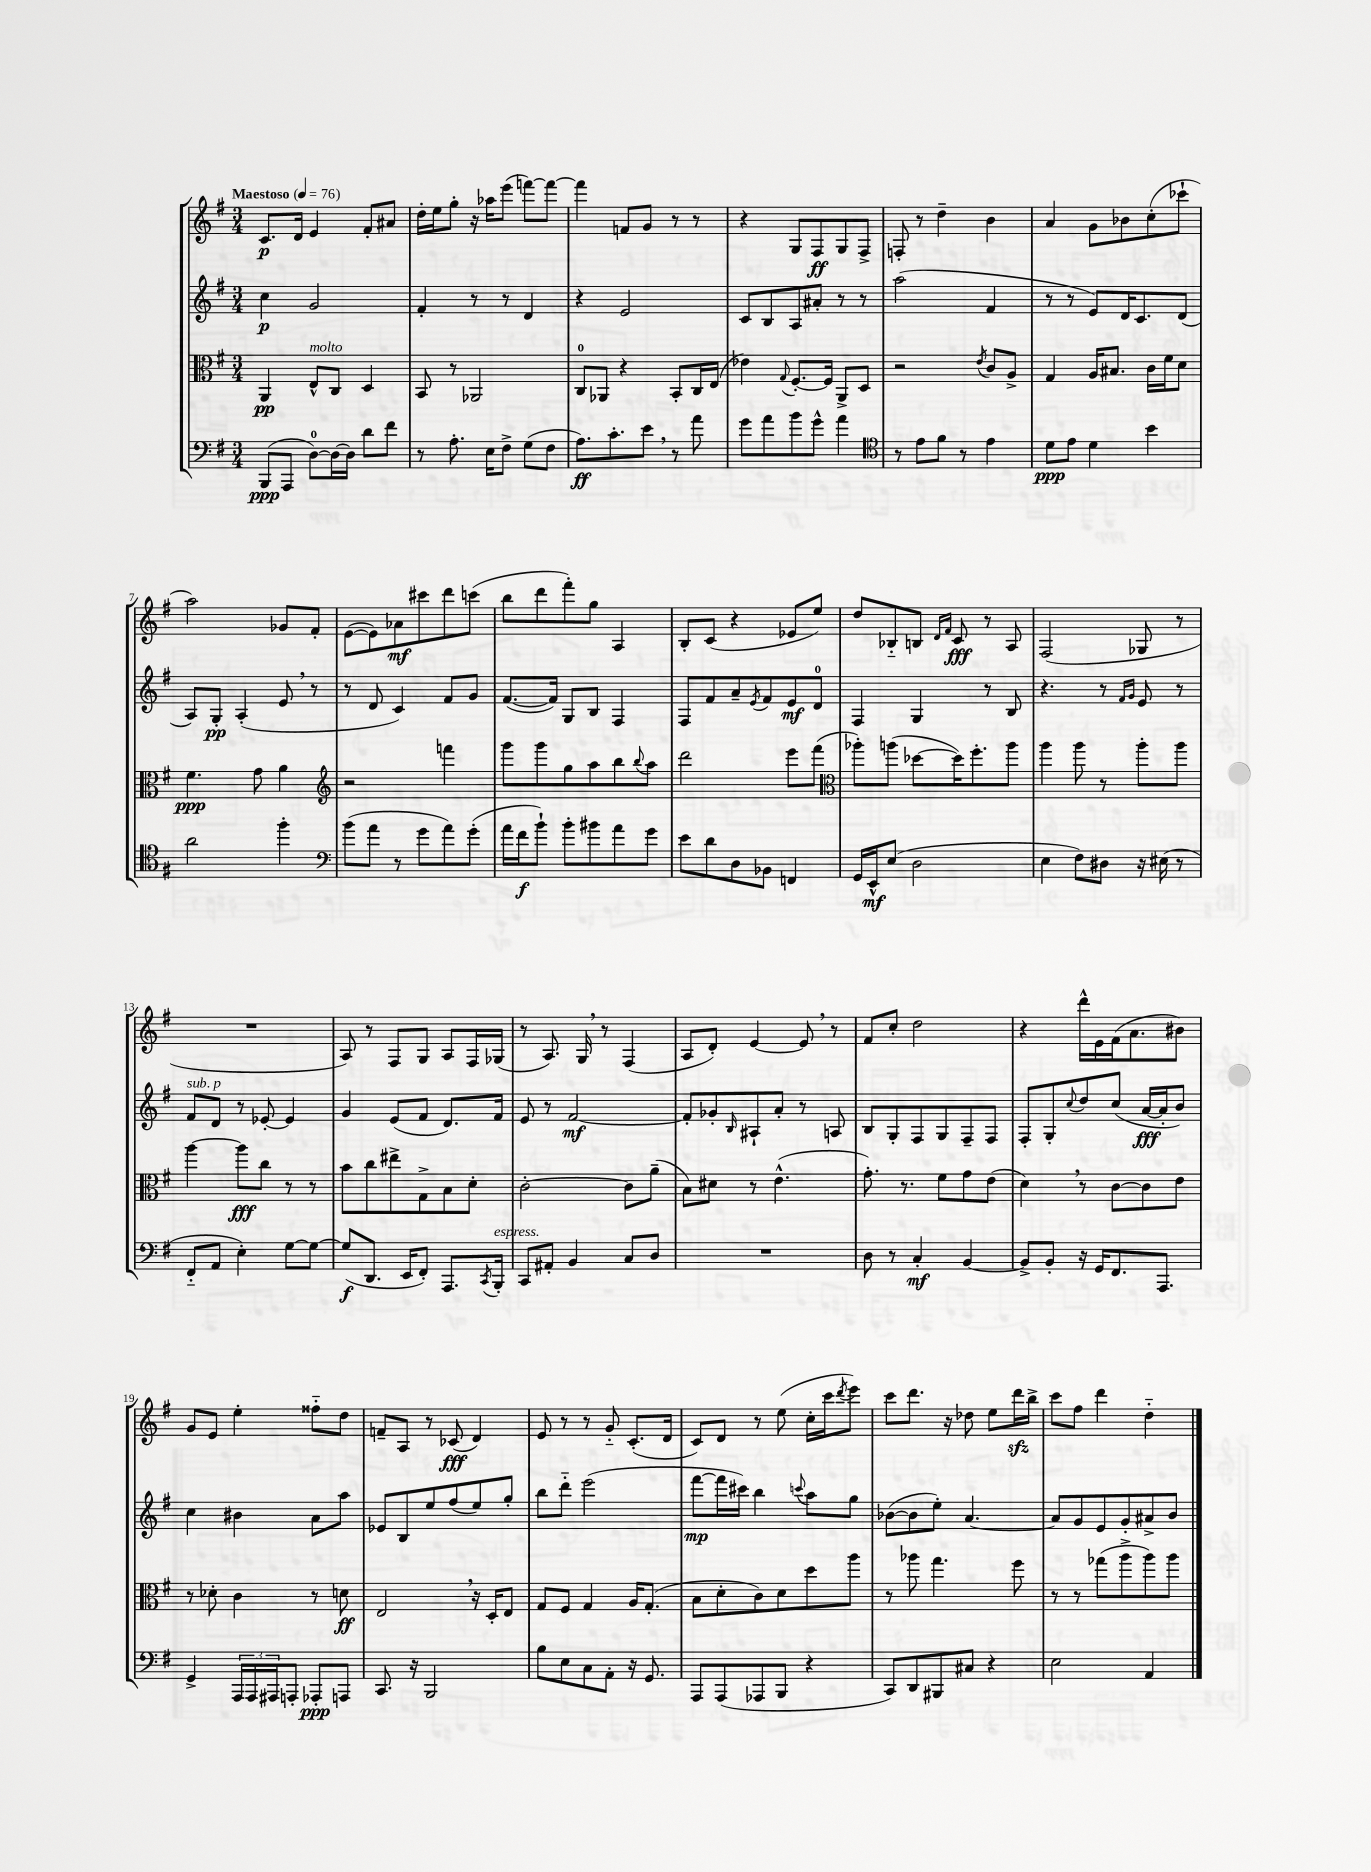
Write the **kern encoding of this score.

**kern	**kern	**kern	**kern
*staff4	*staff3	*staff2	*staff1
*clefF4	*clefC3	*clefG2	*clefG2
*k[f#]	*k[f#]	*k[f#]	*k[f#]
*M3/4	*M3/4	*M3/4	*M3/4
*MM76	*MM76	*MM76	*MM76
(8BBB/L	4AA/	4cc\	8.c/L
8AAA/J	.	.	.
.	.	.	16d/Jk
[8D\L)	8E^^/L	2g/	4e/
16D\_L	8C/J	.	.
16D\]JJ	.	.	.
8d\L	4D/	.	8f#'/L
8f#\J	.	.	8a#/J
=	=	=	=
8r	8BB/	4f#'/	16dd'\LL
.	.	.	16ee\J
8.A'\	8r	.	8gg'\J
.	2AA-/	8r	16r
16E\LK	.	.	16aa-\LK
8F#^\J	.	8r	(8eee\J
(8G\L	.	4d/	[8fff\L)
8F#\J	.	.	8fff\_J
=	=	=	=
8.A\L)	8C/L	4r	4fff\]
.	8AA-/J	.	.
8.c'\	.	.	.
.	4r	2e/	8f/L
8e\J	.	.	8g/J
8r	8BB'/L	.	8r
8a\	16C/L	.	8r
.	(16E/JJ	.	.
=	=	=	=
8g\L	4e-\)	8c/L	4r
8a\	.	8B/	.
.	8qqG/	.	.
8b\	[8.F#'/L	8A/	8G/L
8g^^\J	.	8a#'/J	8F#/
.	16F#/]Jk	.	.
4a\	8AA^/L	8r	8G/
.	8D/J	8r	8F#^/J
=	=	=	=
*clefC4	*	*	*
8r	2r	(2aa\	8F'/
8e\L	.	.	8r
8f#\J	.	.	4dd~\
8r	.	.	.
.	8qe/	.	.
4e\	8c/L	4f#/	4b\
.	8A^/J	.	.
=	=	=	=
8d\L	4G/	8r	4a/
8e\J	.	8r	.
4d\	16A/LK	8e/L)	8g\L
.	8.B#/J	.	.
.	.	16d/K	8b-\
.	.	8.c/	.
4b\	16c\LL	.	(8cc'\
.	16f#\J	.	.
.	8d\J	(8d/J	8ccc-`\J
=	=	=	=
2a\	4.f#\	8A/L)	2aa\)
.	.	8G'/J	.
.	.	(4A'/	.
.	8g\	.	.
4ff#'\	4a\	8e/	8g-/L
.	.	8r	8f#'/J
=	=	=	=
*clefF4	*clefG2	*	*
(8b\L	2r	8r	([8e\L
8a\J	.	8d/	8e\])
8r	.	4c/)	8a-\
8g\L	.	.	8ccc#\
8a\)	4fff\	8f#/L	8ddd\
(8g'\J	.	8g/J	(8ccc\J
=	=	=	=
16a\LL	8ggg\L	([8.f#/L	8bb\L
16f#\J	.	.	.
8b`\J)	8ggg\	.	8ddd\
.	.	16f#/]Jk)	.
8b'\L	8gg\	8G/L	8fff#'\)
8b#\	8aa\	8B/J	8gg\J
8a\	8bb\	4F#/	4A/
.	8qqbb/	.	.
8g\J	8aa\J	.	.
=	=	=	=
8e\L	2ddd\	8F#/L	8B'/L
8d\	.	8f#/	(8c/J
8D\	.	8a~/	4r
.	.	8qe/	.
8BB-\J	.	8f#/	.
4FF/	8eee\L	8e/	8e-/L
.	(8fff#\J	8d/J	8ee/J)
=	=	=	=
*	*clefC3	*	*
16GG/LL	8aa-'\L)	4F#/	8dd/L
16EE^^/J	.	.	.
(8E/J	(8aa\J	.	8B-'~/
2D\	[8dd-\L	4G/	8B/J
.	.	.	16qqd/LL
.	.	.	16qqf#/JJ
.	16dd-\]K)	.	8c/
.	8.ff#'\	.	.
.	.	8r	8r
.	8aa\J	8B/	8A/
=	=	=	=
4E\	4aa\	4.r	(2F#/
8F#\L)	8aa\	.	.
8D#\J	8r	8r	.
.	.	16qqf#/LL	.
.	.	16qqg/JJ	.
16r	8aa'\L	8e/	8G-/
(16E#\	.	.	.
8r	8aa\J	8r	8r
=	=	=	=
8FF#'~/L	[4aa\	8f#/L	2.r
8AA/J	.	8d/J	.
4E'\)	8aa\]L	8r	.
.	8cc\J	[8e-'/	.
[8G\L	8r	4e-/]	.
8G\_J	8r	.	.
=	=	=	=
(8G/]L	8b\L	4g/	8A/)
8.DD/J	8cc\	.	8r
.	8ee#^\	(8e/L	8F#/L
16EE/LK	.	.	.
8FF#'/J)	8G^\	8f#/J	8G/J
8.AAA/L	8B\	8.d/L)	8A/L
.	8d'\J	.	16F#/L
8qCC/	.	.	.
16BBB'/Jk	.	16f#/Jk	(16G-/JJ
=	=	=	=
8CC/L	[2c'\	8e/	8r
8AA#'/J	.	8r	8.A/)
4BB/	.	[2f#/	.
.	.	.	16G/
.	.	.	8r
8C/L	8c\]L	.	(4F#/
8D/J	(8a~\J	.	.
=	=	=	=
2.r	8B\L)	8f#'/]L	8A/L
.	8d#\J	8g-'/	8d'/J)
.	.	16qqB/	.
.	8r	8A#`/	[4e/
.	(4.e^^\	8a'/J	.
.	.	8r	8e/]
.	.	8A/	8r
=	=	=	=
8D\	8.g'\)	8B/L	8f#/L
8r	.	8G'/	8cc'/J
.	8.r	.	.
4C'/	.	8F#/	2dd\
.	8f#\L	8G/	.
[4BB/	8g\	8F#~/	.
.	(8e\J	8F#/J	.
=	=	=	=
8BB^/]L	4d\)	8F#'/L	4r
8BB'/J	.	8G'/	.
.	.	8qqcc/	.
16r	8r	8dd/	16ddd^^\LL
16GG/LK	.	.	16e\
8.FF#/	[8c\L	(8cc/J	(16f#\J
.	.	.	8.a\
.	8c\]	[16a/LL	.
8.AAA/J	.	16a'/]J	.
.	8e\J	8b/J)	8b#\J)
=	=	=	=
4GG^/	8r	4cc\	8g/L
.	8d-'\	.	8e/J
24AAA/LL	4c\	4b#\	4ee'\
24AAA/	.	.	.
24AAA#/J	.	.	.
8AAA'/J	.	.	.
8AAA-'/L	8r	8a\L	8ff##'~\L
8AAA/J	8d\	8aa\J	8dd\J
=	=	=	=
8.CC/	2E/	8e-/L	8f~/L
.	.	8B/	8A/J
16r	.	.	.
2BBB/	.	8ee/	8r
.	.	(8ff#/	(8c-/
.	16r	8ee/)	4d/)
.	16D'/LK	.	.
.	8E/J	8gg'/J	.
=	=	=	=
8B\L	8G/L	8bb\L	8e/
8E\	8F#/J	8ddd'~\J	8r
8C\	4G/	(2eee\	8r
8AA'\J	.	.	8g'~/
16r	16A/LK	.	(8.c'/L
8.GG/	(8.G'/J	.	.
.	.	.	16d/Jk
=	=	=	=
8AAA/L	8B\L	[8fff#\L	8c/L)
(8AAA/	8d'\	16fff#\]L	8d/J
.	.	16ccc#\JJ)	.
8AAA-/	8c\)	4bb\	8r
8BBB/J	8d\	.	(8ee\
.	.	8qqccc/	.
4r	8dd\	8aa\L	16cc'\LL
.	.	.	16ccc\J
.	.	.	8qddd/
.	8aa\J	8gg\J	8eee\J)
=	=	=	=
8CC/L)	8r	([8b-\L	8ccc\L
8DD/	8aa-\	8b-\]	8.ddd\J
8BBB#/	4.gg\	8ee'\J)	.
.	.	.	16r
8C#/J	.	[4.a/	8dd-\
4r	.	.	8ee\L
.	8ff#\	.	16ddd\L
.	.	.	16bb^\JJ
=	=	=	=
2E\	8r	8a/]L	8ccc\L
.	8r	8g/	8ff#\J
.	(8gg-\L	8e/	4ddd\
.	8aa^\	8g'/	.
4AA/	8aa\)	8a#^/	4dd'~\
.	8aa\J	8b/J	.
==	==	==	==
*-	*-	*-	*-
